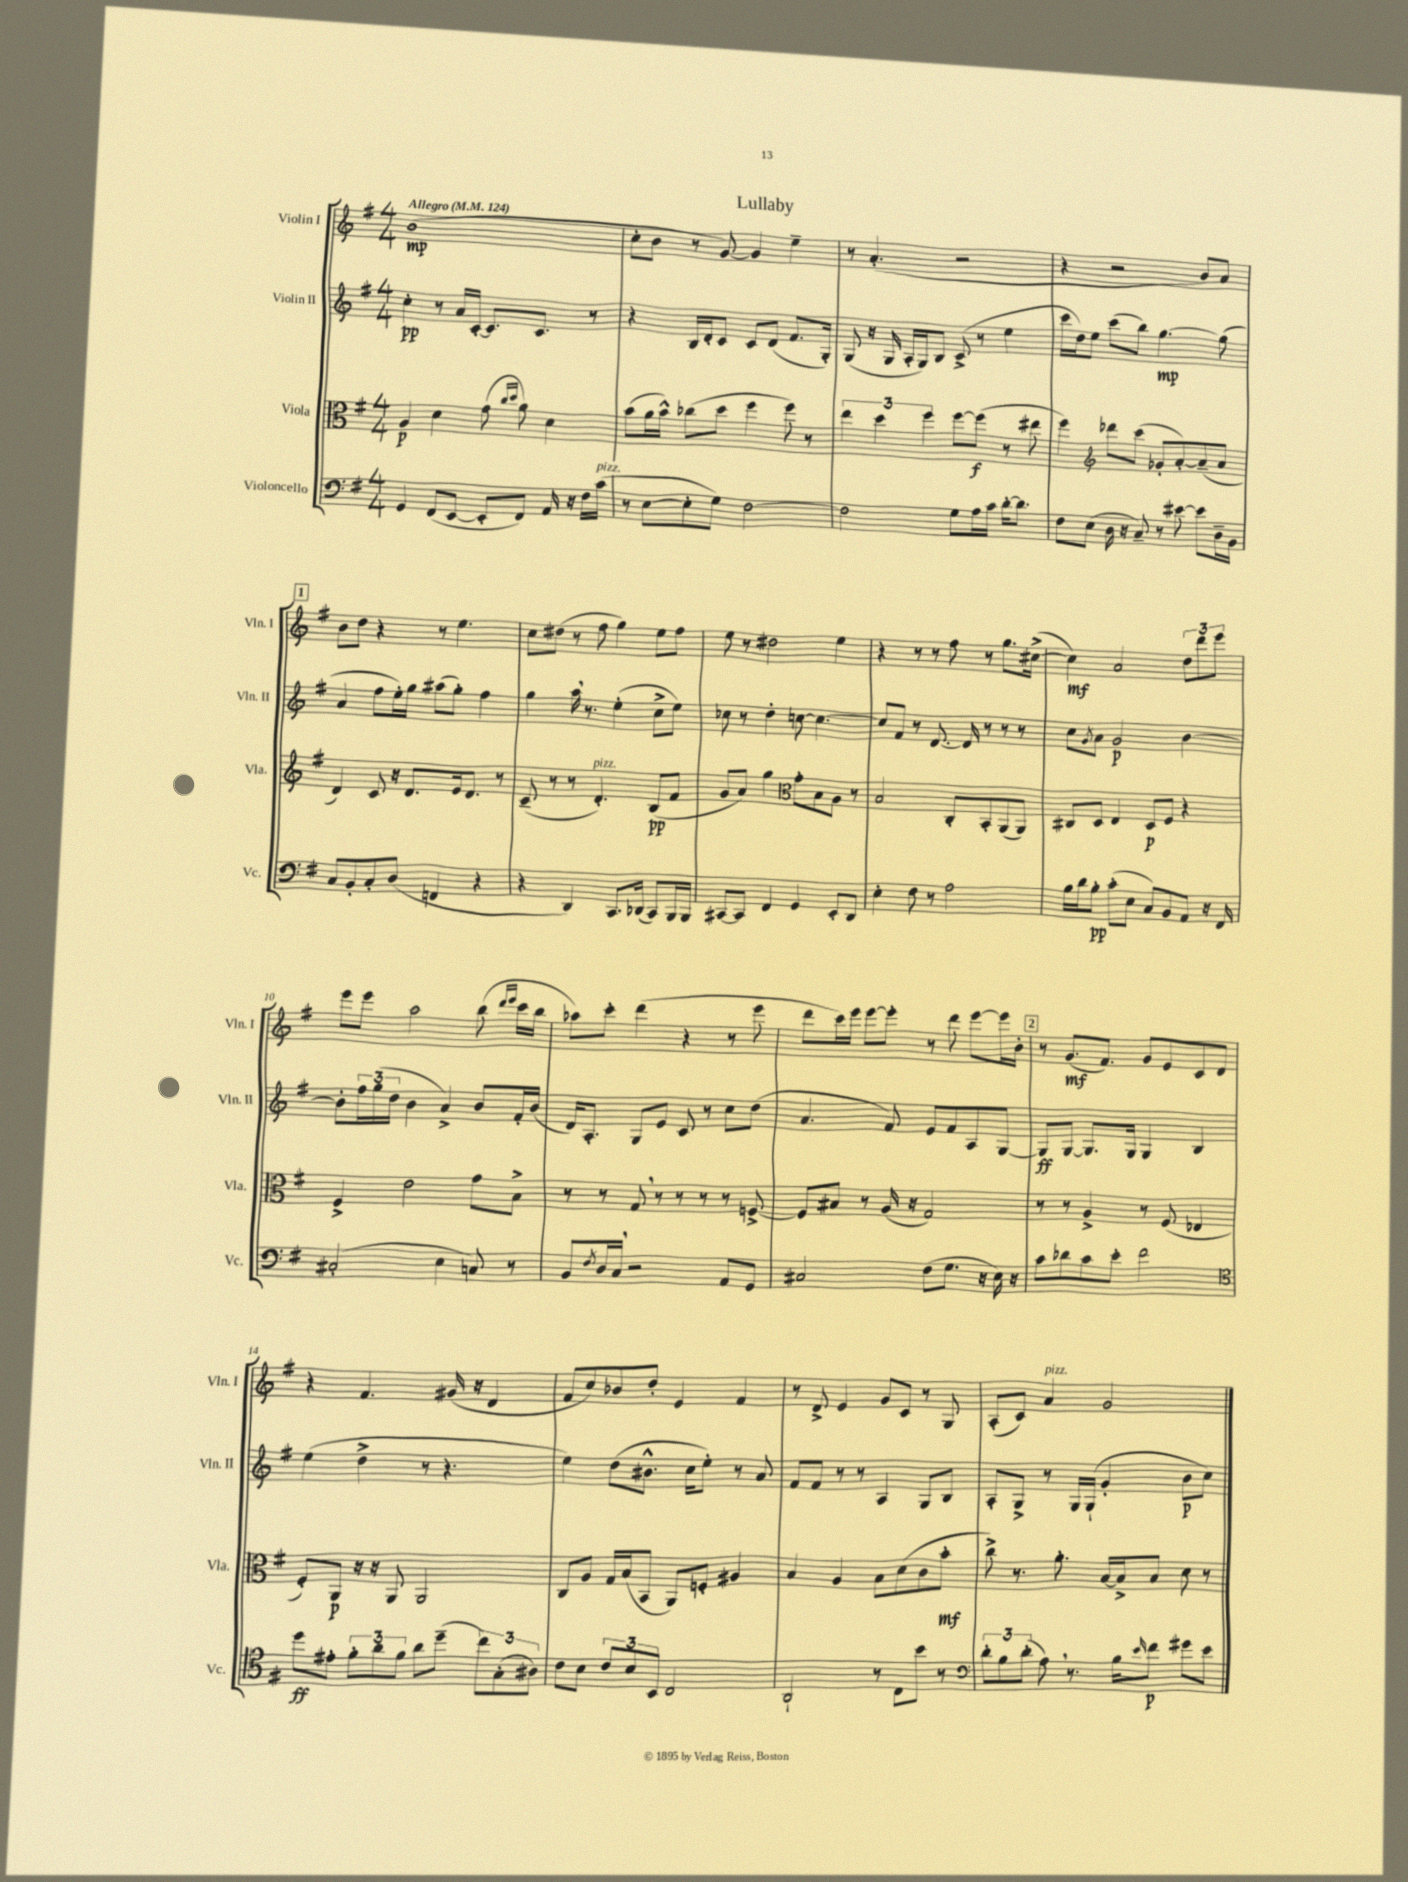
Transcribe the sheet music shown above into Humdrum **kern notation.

**kern	**dynam	**kern	**dynam	**kern	**dynam	**kern	**dynam
*part4	*part4	*part3	*part3	*part2	*part2	*part1	*part1
*staff4	*staff4	*staff3	*staff3	*staff2	*staff2	*staff1	*staff1
*I"Violoncello	*	*I"Viola	*	*I"Violin II	*	*I"Violin I	*
*I'Vc.	*	*I'Vla.	*	*I'Vln. II	*	*I'Vln. I	*
*clefF4	*	*clefC3	*	*clefG2	*	*clefG2	*
*k[f#]	*	*k[f#]	*	*k[f#]	*	*k[f#]	*
*M4/4	*	*M4/4	*	*M4/4	*	*M4/4	*
*MM124	*	*MM124	*	*MM124	*	*MM124	*
=1	=1	=1	=1	=1	=1	=1	=1
!	!	!	!	!	!	!LO:TX:a:B:t=Allegro	!
4GG/	.	4A/	p	4cc'\	pp	(1b	mp
(8FF#/L	.	4d\	.	8r	.	.	.
[8EE/J	.	.	.	16a/LL	.	.	.
.	.	.	.	[16c'/JJ	.	.	.
8EE'/L]	.	(8g\	.	8.c/L]	.	.	.
.	.	16qqcc/LL	.	.	.	.	.
.	.	16qqdd/JJ	.	.	.	.	.
8FF#/J)	.	8a\)	.	.	.	.	.
.	.	.	.	8.c/J	.	.	.
16AA/	.	4d\	.	.	.	.	.
16r	.	.	.	.	.	.	.
16F#\LL	.	.	.	8r	.	.	.
!LO:TX:a:i:t=pizz.	!	!	!	!	!	!	!
(16c\JJ	.	.	.	.	.	.	.
=2	=2	=2	=2	=2	=2	=2	=2
8r	.	(8b\L	.	4r	.	8cc'\L	.
[8E\L	.	16a\L	.	.	.	8b\J	.
.	.	16b^^\JJ)	.	.	.	.	.
8E'\]	.	(8cc-X\L	.	16B/LL	.	8r	.
.	.	.	.	16d'/J	.	.	.
8G\J)	.	8dd\J	.	8c/J	.	[8g/)	.
[2F#\	.	4ff#\	.	8c/L	.	4g/]	.
.	.	.	.	(8d/J	.	.	.
.	.	8ff#\)	.	8.f#/L	.	4ee~\	.
.	.	8r	.	.	.	.	.
.	.	.	.	16G'/Jk)	.	.	.
=3	=3	=3	=3	=3	=3	=3	=3
2F#\]	.	6ee\	.	(8G/	.	8r	.
.	.	.	.	16r	.	(4.a'/	.
.	.	6dd\	.	.	.	.	.
.	.	.	.	16G/	.	.	.
.	.	.	.	16A'/LL	.	.	.
.	.	.	.	16G/J)	.	.	.
.	.	6ff#\	.	.	.	.	.
.	.	.	.	8B/J	.	.	.
8G\L	.	[8ff#\L	.	(8c^/	.	2r	.
16A\L	.	(8ff#\J]	f	8r	.	.	.
16c\JJ	.	.	.	.	.	.	.
[16d'\KL	.	8r	.	4ee\	.	.	.
8.d\J]	.	.	.	.	.	.	.
.	.	8ee#X\	.	.	.	.	.
=4	=4	=4	=4	=4	=4	=4	=4
8F#\L	.	4ff#\)	.	16ccc\LL	.	4r	.
.	.	.	.	16dd\J)	.	.	.
(8E\J	.	.	.	8ee\J	.	.	.
*	*	*clefG2	*	*	*	*	*
16D\	.	8ddd-X\L	.	(8ccc\L	.	2r	.
16r	.	.	.	.	.	.	.
8C~/)	.	(8ccc\J	.	8bb\J)	.	.	.
8r	.	8g-X'/L	.	[4.gg\	mp	.	.
[8e#X\	.	[8a'/)	.	.	.	.	.
8e#\L]	.	(8a~/]	.	.	.	8b/L)	.
16D~\L	.	8a/J	.	(8gg\]	.	8a/J	.
16BB\JJ	.	.	.	.	.	.	.
!!LO:LB:g=z
!!LO:REH:place=s1:t=1
=5	=5	=5	=5	=5	=5	=5	=5
8C/L	.	4d/)	.	4a/	.	8b\L	.
8BB'/	.	.	.	.	.	8dd\J	.
8C'/	.	8c/	.	8ff#\L	.	4r	.
(8D/J	.	16r	.	16ee'\L)	.	.	.
.	.	8.d/L	.	16gg\JJ	.	.	.
4FFn/	.	.	.	(8aa#X\L	.	8r	.
.	.	16e/k	.	8gg'\J)	.	4.ee\	.
.	.	8.d/J	.	.	.	.	.
4r	.	.	.	4ff#\	.	.	.
.	.	8r	.	.	.	.	.
=6	=6	=6	=6	=6	=6	=6	=6
4r	.	(8c~/	.	4gg\	.	8cc\L	.
.	.	8r	.	.	.	(8dd#X\J	.
4DD/)	.	8r	.	16aa,\	.	8r	.
.	.	.	.	8.r	.	.	.
!	!	!LO:TX:a:i:t=pizz.	!	!	!	!	!
.	.	4.d'/)	.	.	.	8ff#\	.
8.CC/L	.	.	.	(4ee'\	.	4gg\)	.
(16DD-X/Jk	.	.	.	.	.	.	.
8CC/L)	.	(8B/L	pp	8cc^\L	.	8ee\L	.
16BBB/L	.	8f#/J	.	8ee\J)	.	8ff#\J	.
16BBB/JJ	.	.	.	.	.	.	.
=7	=7	=7	=7	=7	=7	=7	=7
[8CC#X/L	.	8g/L	.	8cc-X\	.	8ee\	.
8CC#/J]	.	8a/J)	.	8r	.	8r	.
4FF#/	.	4gg\	.	4dd'\	.	2dd#X\	.
*	*	*clefC3	*	*	*	*	*
4GG/	.	8g'\L	.	[8ccn\	.	.	.
.	.	8B\	.	4.cc\_	.	.	.
8EE'/L	.	8A\J	.	.	.	4ee\	.
8DD/J	.	8r	.	.	.	.	.
=8	=8	=8	=8	=8	=8	=8	=8
4E'\	.	2B/	.	8cc/L]	.	4r	.
.	.	.	.	8f#/J	.	.	.
8F#\	.	.	.	8r	.	8r	.
8r	.	.	.	[8.d/	.	8r	.
2A\	.	8C'/L	.	.	.	8ff#\	.
.	.	.	.	16d/]	.	.	.
.	.	8BB'/	.	8r	.	8r	.
.	.	(8AA/	.	8r	.	8.gg\L	.
.	.	8AA/J)	.	8r	.	.	.
.	.	.	.	.	.	([16cc#X^\Jk	.
=9	=9	=9	=9	=9	=9	=9	=9
16B\LL	.	8C#X/L	.	8cc\L	.	4cc#\])	mf
16d\J	.	.	.	.	.	.	.
.	.	.	.	8qg/	.	.	.
8B'\J	pp	8D/J	.	8a\J	.	.	.
(8c'\L	.	4E/	.	2g/	p	2a/	.
8E\J	.	.	.	.	.	.	.
8C/L)	.	8D/L	p	.	.	.	.
8BB/	.	8F#/J	.	.	.	.	.
8AA/J	.	4r	.	[4b\	.	12dd\L	.
.	.	.	.	.	.	12ddd\	.
16r	.	.	.	.	.	.	.
.	.	.	.	.	.	12eee\J	.
16FF#/	.	.	.	.	.	.	.
!!LO:LB:g=z
=10	=10	=10	=10	=10	=10	=10	=10
(2C#X'/	.	4F#^/	.	8b'\L]	.	8eee\L	.
.	.	.	.	24ff#\L	.	8eee\J	.
.	.	.	.	(24gg\	.	.	.
.	.	.	.	24dd\JJ	.	.	.
.	.	2e\	.	4b\	.	2aa\	.
4E\	.	.	.	4a^/)	.	.	.
8Cn/)	.	8g\L	.	8b/L	.	(8bb\	.
.	.	.	.	.	.	16qqddd/LL	.
.	.	.	.	.	.	16qqeee/JJ	.
8r	.	8B^\J	.	16f#'/L	.	16ccc\LL	.
.	.	.	.	(16b/JJ	.	16bb\JJ	.
=11	=11	=11	=11	=11	=11	=11	=11
8BB/L	.	8r	.	16d/KL)	.	8aa-X\L)	.
.	.	.	.	8.A'/J	.	.	.
8qF#/	.	.	.	.	.	.	.
16D/L	.	8r	.	.	.	8ccc'\J	.
16C,/JJ	.	.	.	.	.	.	.
2r	.	8G,/	.	8G/L	.	(4ddd\	.
.	.	8r	.	8e/J	.	.	.
.	.	8r	.	8c/	.	4r	.
.	.	8r	.	8r	.	.	.
8AA/L	.	8r	.	8cc\L	.	8r	.
8GG/J	.	[8Fn^/	.	(8dd\J	.	8eee\	.
=12	=12	=12	=12	=12	=12	=12	=12
2C#X/	.	8F/L]	.	4.a/	.	8ddd\L	.
.	.	8B#X/J	.	.	.	16ccc\L)	.
.	.	.	.	.	.	16eee\JJ	.
.	.	8r	.	.	.	[8eee\L	.
.	.	(16A/	.	8f#/)	.	8eee'\J]	.
.	.	16r	.	.	.	.	.
(8F#\L	.	2G/)	.	8e/L	.	8r	.
8.G\J	.	.	.	8f#/	.	8ddd\	.
.	.	.	.	8A/	.	[8eee\L	.
16r	.	.	.	.	.	.	.
16E\)	.	.	.	[8G/J	.	16eee\L]	.
16r	.	.	.	.	.	16b'\JJ	.
!!LO:REH:place=s1:t=2
=13	=13	=13	=13	=13	=13	=13	=13
8c\L	.	8r	.	8G/L]	ff	8r	.
8d-X\	.	8r	.	[8G/J	.	(8.g/L	mf
8c\	.	4A^/	.	8.G/L]	.	.	.
.	.	.	.	.	.	8.f#/J)	.
8e'\J	.	.	.	.	.	.	.
.	.	.	.	16G/Jk	.	.	.
2f#\	.	8r	.	4G/	.	8g/L	.
.	.	(8F#/	.	.	.	8e/	.
.	.	4E-X/	.	4B/	.	8c/	.
.	.	.	.	.	.	8d/J	.
!!LO:LB:g=z
=14	=14	=14	=14	=14	=14	=14	=14
*clefC4	*	*	*	*	*	*	*
8dd\L	ff	8F#'/L)	.	(4ee\	.	4r	.
8e#X'\J	.	8AA/J	p	.	.	.	.
12f#'\L	.	16r	.	4dd^\	.	4.f#/	.
.	.	16r	.	.	.	.	.
12a\	.	.	.	.	.	.	.
.	.	8AA/	.	.	.	.	.
12f#\J	.	.	.	.	.	.	.
8a\L	.	2AA/	.	8r	.	.	.
(8dd~\J	.	.	.	4.r	.	(16g#X/	.
.	.	.	.	.	.	16r	.
12cc\L)	.	.	.	.	.	4d/	.
(12G'\	.	.	.	.	.	.	.
12A#X\J)	.	.	.	.	.	.	.
=15	=15	=15	=15	=15	=15	=15	=15
8c\L	.	8C/L	.	4ee\)	.	8f#/L	.
8B\J	.	8A/J	.	.	.	8cc/)	.
12c/L	.	16G/LL	.	(8dd\L	.	8b-X/	.
.	.	(16B/J	.	.	.	.	.
12B/	.	.	.	.	.	.	.
.	.	8BB/J	.	8.b#X^^\J	.	8dd'/J	.
12BB/J	.	.	.	.	.	.	.
2C/	.	8AA/L)	.	.	.	4e/	.
.	.	.	.	16cc\KL	.	.	.
.	.	8Fn'/J	.	8ee'\J)	.	.	.
.	.	4A#X/	.	8r	.	4f#/	.
.	.	.	.	8a/	.	.	.
=16	=16	=16	=16	=16	=16	=16	=16
2AA`/	.	4B/	.	8f#/L	.	8r	.
.	.	.	.	8f#/J	.	8d^/	.
.	.	4A/	.	8r	.	4e/	.
.	.	.	.	8r	.	.	.
8r	.	8B\L	.	4A/	.	8g/L	.
8C\L	.	(8d\	.	.	.	8c/J	.
8b\J	.	8c\	.	8G/L	.	8r	.
8r	.	8b'\J	mf	8B/J	.	8G/	.
=17	=17	=17	=17	=17	=17	=17	=17
*clefF4	*	*	*	*	*	*	*
12d'\L	.	8cc^\)	.	8A'/L	.	(8A'/L	.
12B\	.	.	.	.	.	.	.
.	.	8.r	.	8G^/J	.	8c/J)	.
(12d'\J	.	.	.	.	.	.	.
!	!	!	!	!	!	!LO:TX:a:i:t=pizz.	!
8A,\)	.	.	.	8r	.	4a/	.
.	.	8.a'\	.	.	.	.	.
8.r	.	.	.	16G/LL	.	.	.
.	.	.	.	(16G`/JJ	.	.	.
.	.	[16B/LL	.	4g'/	.	2g/	.
16B\KL	.	16B^/J]	.	.	.	.	.
16qqe/	.	.	.	.	.	.	.
8f#\J	p	8B/J	.	.	.	.	.
8g#X\L	.	8d\	.	8b\L	p	.	.
8e\J	.	8r	.	8cc\J)	.	.	.
==	==	==	==	==	==	==	==
*-	*-	*-	*-	*-	*-	*-	*-
